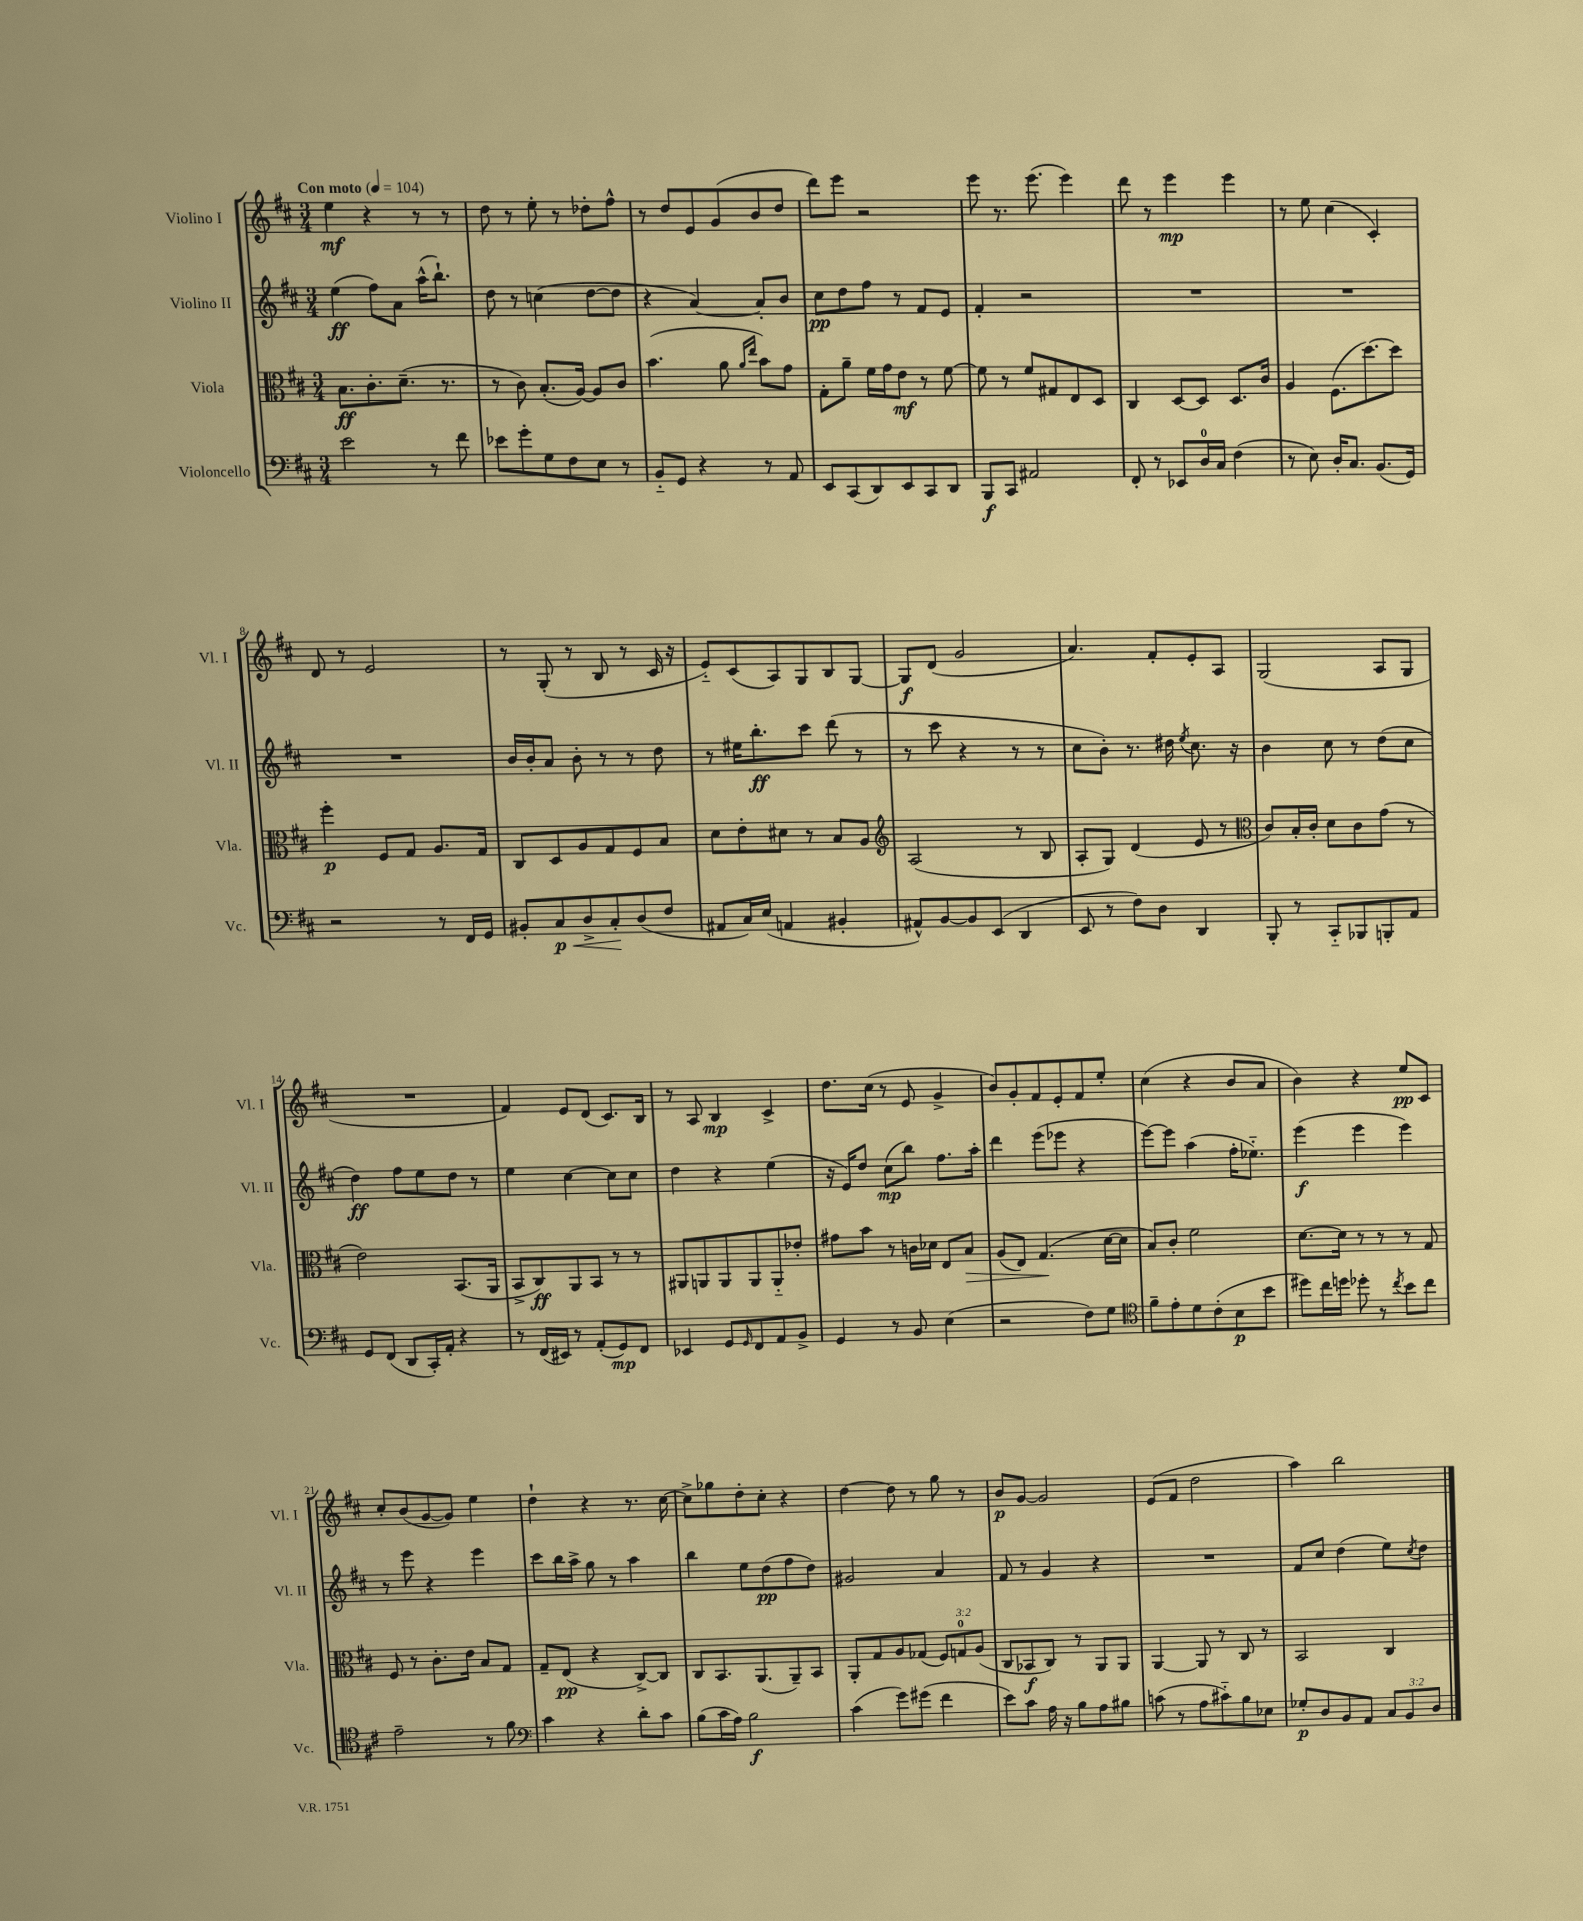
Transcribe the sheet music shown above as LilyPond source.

<<
\new StaffGroup <<
\new Staff = "s0" \with { instrumentName = "Violino I" shortInstrumentName = "Vl. I" } {
    \clef treble \key d \major \numericTimeSignature \time 3/4 \tempo "Con moto" 4 = 104
    e''4\mf r4 r8 r8 |
    d''8 r8 e''8-. r8 des''8-. fis''8-^ |
    r8 d''8 e'8 g'8( b'8 d''8 |
    d'''8) e'''8 r2 |
    e'''8 r8. e'''8.( e'''4) |
    d'''8 r8 e'''4\mp e'''4 |
    r8 e''8 cis''4( cis'4-.) |
    d'8 r8 e'2 |
    r8 g8-.( r8 b8 r8 cis'16 r16 |
    e'8-_) cis'8( a8) g8 b8 g8~ |
    g8\f d'8( g'2 |
    a'4.) fis'8-. e'8-. a8 |
    g2( a8 g8 |
    R2. |
    fis'4) e'8 d'8( cis'8.) b16 |
    r8 a8 b4\mp cis'4-> |
    d''8. cis''16( r8 e'8 g'4-> |
    b'8) g'8-. fis'8 e'8-. fis'8 e''8-. |
    cis''4( r4 b'8 a'8 |
    b'4) r4 e''8\pp cis'8 |
    cis''8-. b'8( g'8~ g'8) e''4 |
    d''4-! r4 r8. cis''16~ |
    cis''8-> ges''8 d''8-. cis''8-. r4 |
    d''4~ d''8 r8 g''8 r8 |
    b'8\p g'8~ g'2 |
    e'8( fis'8 d''2 |
    a''4) b''2 \bar "|." |
}
\new Staff = "s1" \with { instrumentName = "Violino II" shortInstrumentName = "Vl. II" } {
    \clef treble \key d \major \numericTimeSignature \time 3/4
    e''4\ff( fis''8) a'8 a''16-^( b''8.-!) |
    d''8 r8 c''4( d''8~ d''8 |
    r4 a'4~) a'8-. b'8 |
    cis''8\pp d''8 fis''8 r8 fis'8 e'8 |
    fis'4-. r2 |
    R2. |
    R2. |
    R2. |
    b'16 b'16-. a'8 b'8-. r8 r8 d''8 |
    r8 eis''16 b''8.-.\ff cis'''8 d'''8( r8 |
    r8 cis'''8 r4 r8 r8 |
    cis''8 b'8-.) r8. dis''16 \acciaccatura { e''8 } cis''8. r16 |
    b'4 cis''8 r8 d''8( cis''8 |
    d''4\ff) fis''8 e''8 d''8 r8 |
    e''4 cis''4~ cis''8 cis''8 |
    d''4 r4 e''4( |
    r16 e'16) d''8 cis''8\mp( b''8) fis''8. a''16-. |
    d'''4 e'''8( ees'''8 r4 |
    e'''8~) e'''8 a''4( fis''16-. ees''8.-_) |
    e'''4\f( e'''4 e'''4) |
    r8 e'''8 r4 e'''4 |
    cis'''8 b''16 a''16-> g''8 r8 a''4 |
    b''4 e''8 d''8\pp( fis''8 d''8) |
    gis'2 a'4 |
    fis'8 r8 g'4 r4 |
    R2. |
    fis'8 cis''8 d''4( e''8) \acciaccatura { cis''8 } d''8 \bar "|." |
}
\new Staff = "s2" \with { instrumentName = "Viola" shortInstrumentName = "Vla." } {
    \clef alto \key d \major \numericTimeSignature \time 3/4 \override Staff.TupletNumber.text = #tuplet-number::calc-fraction-text
    b8.\ff cis'8.-. d'8.--( r8. |
    r8 cis'8) b8.-.( a16~) a8 cis'8 |
    b'4.( a'8 \grace { a'16 e''16 } b'8) g'8 |
    g8-. a'8-- fis'16 g'16 e'8\mf r8 fis'8~ |
    fis'8 r8 fis'8 gis8 e8 d8 |
    cis4 d8~ d8 d8. cis'16 |
    a4 fis8.( d''8.~) d''8 |
    fis''4-.\p fis8 g8 a8. g16 |
    cis8 d8 a8 g8 fis8 b8 |
    d'8 e'8-. dis'8 r8 b8 a8 |
    \clef treble a2( r8 b8 |
    a8-. g8) d'4( e'8 r8 |
    \clef alto cis'8) b16-. cis'16-. d'8 cis'8 g'8( r8 |
    e'2) b,8.( a,16 |
    b,8-> cis8\ff) a,8 b,8 r8 r8 |
    ais,8 a,8 a,8 a,8 a,8-_ ees'8-. |
    gis'8 b'8 r8 c'16 des'16 e8 b8\> |
    a8( e8) g4.\!( d'16~ d'16 |
    b8) cis'8-. fis'2 |
    d'8.~ d'16 r8 r8 r8 g8 |
    fis8 r8 cis'8.-. e'16 b8 g8 |
    g8-- e8\pp( r4 cis8~->) cis8 |
    cis8 b,8. a,8.( a,8--) b,8 |
    a,8-. g8 a8 ges8( \tuplet 3/2 { fis8) g8-0 a8( } |
    cis8 bes,8\f cis8) r8 a,8 a,8 |
    a,4~ a,8 r8 cis8 r8 |
    b,2 cis4 \bar "|." |
}
\new Staff = "s3" \with { instrumentName = "Violoncello" shortInstrumentName = "Vc." } {
    \clef bass \key d \major \numericTimeSignature \time 3/4 \override Staff.TupletNumber.text = #tuplet-number::calc-fraction-text
    e'2 r8 fis'8 |
    ees'8 g'8-. g8 fis8 e8 r8 |
    b,8-_ g,8 r4 r8 a,8 |
    e,8 cis,8( d,8) e,8 cis,8 d,8 |
    b,,8\f cis,8 ais,2 |
    fis,8-. r8 ees,8 d16-0 cis16 fis4( |
    r8 e8) d16-. cis8. b,8.( g,16) |
    r2 r8 fis,16 g,16 |
    bis,8-. cis8\p\< d8-> cis8-.\! d8( fis8 |
    ais,8 cis16) e16( a,4 bis,4-. |
    ais,8-^) b,8~ b,8 e,8( d,4 |
    e,8 r8 fis8) d8 d,4 |
    b,,8-. r8 cis,8-_ bes,,8 b,,8-. a,8 |
    g,8 fis,8( d,8 cis,16-.) a,16-. r4 |
    r8 fis,16( eis,16) r8 a,8-.( g,8\mp) fis,8 |
    ees,4 g,8 \grace { g,16 } fis,8 a,8 b,8-> |
    g,4 r8 b,8 e4( |
    r2 fis8) g8 |
    \clef tenor fis'8-- e'8-. d'8 cis'8-.( b8\p b'8 |
    dis''8) cis''16 d''16 des''8-. r8 \acciaccatura { cis''8 } b'8 cis''8 |
    e'2-- r8 fis'8 |
    \clef bass cis'4 r4 d'8-. cis'8 |
    b8( cis'16 a16) b2\f |
    cis'4( g'8) gis'8( fis'4 |
    e'8) cis'8 a16 r16 b8 a8 bis8 |
    c'8( r8 a8 cis'8-_) b8 ees8 |
    ges8-.\p d8 b,8 a,8 \tuplet 3/2 { cis8 b,8 d8 } \bar "|." |
}
>>
>>
